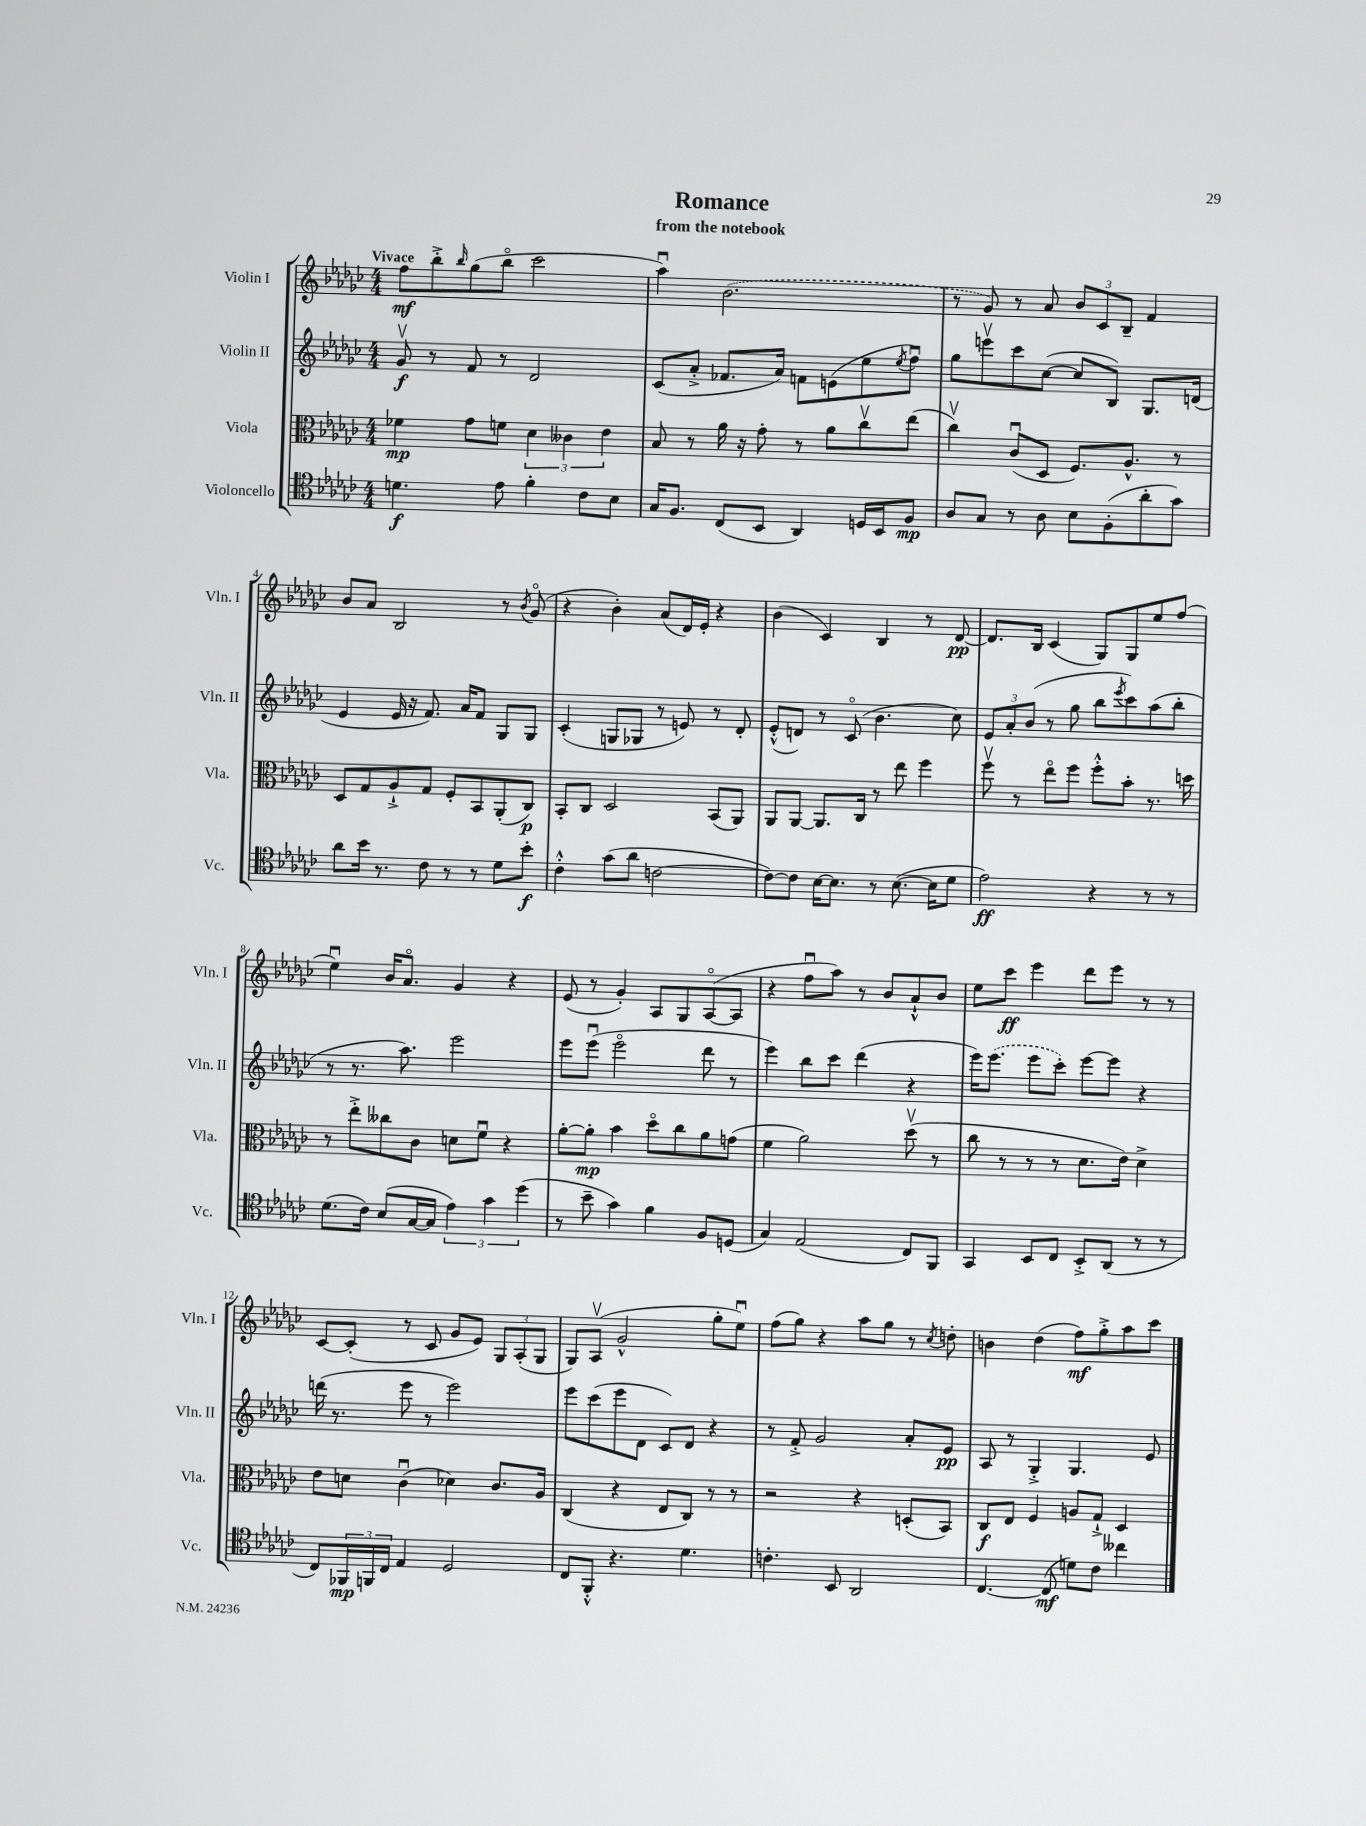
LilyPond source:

\header { title = "Romance" subtitle = "from the notebook" }
<<
\new StaffGroup <<
\new Staff = "s0" \with { instrumentName = "Violin I" shortInstrumentName = "Vln. I" } {
    \clef treble \key ges \major \numericTimeSignature \time 4/4 \tempo "Vivace"
    f''8\mf bes''8-.-> \grace { bes''16 } ges''8( bes''8\flageolet ces'''2 |
    aes''4\downbow) \once \slurDashed bes'2.( |
    r8 ges'8) r8 aes'8 \tuplet 3/2 { bes'8 ces'8 bes8-- } f'4 |
    bes'8 aes'8 bes2 r8 \acciaccatura { bes'8 } ges'8\flageolet( |
    r4 bes'4-.) aes'8( des'16) ees'16-. r4 |
    bes'4( ces'4) bes4 r8 des'8~\pp |
    des'8. bes16 ces'4( ges8) ges8 ees''8 f''8( |
    ees''4\downbow) bes'16 aes'8.\flageolet ges'4 r4 |
    ees'8( r8 ges'4-.) aes8 ges8 aes8~\flageolet( aes8 |
    r4 f''8\downbow aes''8) r8 bes'8 aes'8-!-^ bes'8 |
    ees''8 ces'''8\ff ees'''4 des'''8 ees'''8 r8 r8 |
    ces'8~ ces'8-.( r8 ces'8 ges'8 ees'8) \tuplet 3/2 { ges8 aes8-.( ges8 } |
    ges8) aes8\upbow( ges'2-^ ges''8-. ees''8\downbow) |
    f''8( ges''8) r4 aes''8 ges''8 r8 \acciaccatura { ces''8 } d''8-. |
    b'4 des''4( f''8\mf) ges''8-.-> aes''8 ces'''8 \bar "|." |
}
\new Staff = "s1" \with { instrumentName = "Violin II" shortInstrumentName = "Vln. II" } {
    \clef treble \key ges \major \numericTimeSignature \time 4/4
    ges'8\upbow\f r8 f'8 r8 des'2 |
    ces'8( aes'8-.-> fes'8. aes'16) f'8 e'8( ees''8 \acciaccatura { ees''8 } f''8\downbow) |
    ges''8 e'''8\upbow ces'''8 ces''8~( ces''8 bes8) ges8. d'16( |
    ees'4 ees'16 r16 f'8.) aes'16 f'8 ges8 ges8 |
    ces'4-.( g8 ges8 r8 e'8) r8 des'8-. |
    ees'8-.-^( d'8) r8 ces'8\flageolet( bes'4. ces''8) |
    \tuplet 3/2 { ees'8 aes'8-. bes'8( } r8 ges''8 bes''8 \acciaccatura { ees'''8 } ces'''8) aes''8( bes''8-. |
    r8 r8. aes''8.) ees'''2 |
    ees'''8 ees'''8\downbow( ees'''2\flageolet des'''8 r8 |
    ees'''4) bes''8 ces'''8 des'''4( r4 |
    ees'''16) \once \slurDashed ees'''8.( ees'''8 ces'''8-.) ees'''8~ ees'''8 r4 |
    d'''16( r8. ees'''8 r8 ees'''2) |
    ees'''8 ces'''8( ees'''8 des'8 ces'8) des'8 r4 |
    r8 f'8-.-> ges'2 aes'8-. ees'8\pp |
    aes8 r8 ges4-.-> ges4. ees'8 \bar "|." |
}
\new Staff = "s2" \with { instrumentName = "Viola" shortInstrumentName = "Vla." } {
    \clef alto \key ges \major \numericTimeSignature \time 4/4
    fes'4\mp ges'8 f'8 \tuplet 3/2 { des'4 ceses'4 ees'4 } |
    bes8 r8 aes'16 r16 ges'8-. r8 aes'8 ces''8\upbow ees''8( |
    ces''4\upbow) ces'8\downbow( des8 f8.) aes8.-^ r8 |
    des8 ges8 aes8-!-> ges8 f8-. bes,8 aes,8-.( ces8\p) |
    bes,8-. ces8 des2 bes,8( aes,8) |
    aes,8 aes,8~ aes,8. ces16 r8 ees''8 f''4 |
    f''8\upbow r8 ees''8\flageolet f''8 f''8-.-^ bes'8-. r8. d''16 |
    r8 ees''8-.-> ceses''8 ces'8 d'8 f'8\downbow r4 |
    aes'8~-. aes'8-.\mp bes'4 des''8\flageolet ces''8 aes'8 g'8( |
    f'4 aes'2) des''8\upbow( r8 |
    ces''8 r8 r8 r8 des'8. ees'16) des'4-> |
    ees'8 d'8 ces'4\downbow( des'4) ces'8. aes16 |
    ces4( r4 ees8 ces8) r8 r8 |
    r2 r4 d8-.( bes,8) |
    ces8\f ees8 f4 a8 ges8-!-> des4 \bar "|." |
}
\new Staff = "s3" \with { instrumentName = "Violoncello" shortInstrumentName = "Vc." } {
    \clef tenor \key ges \major \numericTimeSignature \time 4/4
    d'4.\f ees'8 f'4-. ces'8 bes8 |
    ges16 f8. ces8( bes,8 aes,4) d16 bes,16 f8\mp |
    aes8 ges8 r8 aes8 bes8 f8-.( aes'8-. ges'8) |
    aes'8 bes'16 r8. ces'8 r8 r8 des'8 bes'8-.\f |
    ces'4-.-^ ges'8( aes'8 c'2~ |
    c'8~) c'8 bes16~ bes8. r8 bes8.~( bes16 des'8 |
    ees'2\ff) r4 r8 r8 |
    des'8.( ces'16) bes8( ges16~ ges16 \tuplet 3/2 { ees'4) ges'4 des''4( } |
    r8 bes'8-- ges'4) f'4 f8 d8( |
    ges4) ees2( ces8) f,8 |
    ges,4 bes,8 ces8 bes,8-.-> aes,8( r8 r8 |
    ces8) \tuplet 3/2 { fes,16\mp f,16 ces16 } ees4 des2 |
    ces8 f,8-.-^ r4. des'4. |
    c'4.-. bes,8 aes,2 |
    ces4.~ ces8\mf( d'8) ces'8 ceses''4 \bar "|." |
}
>>
>>
